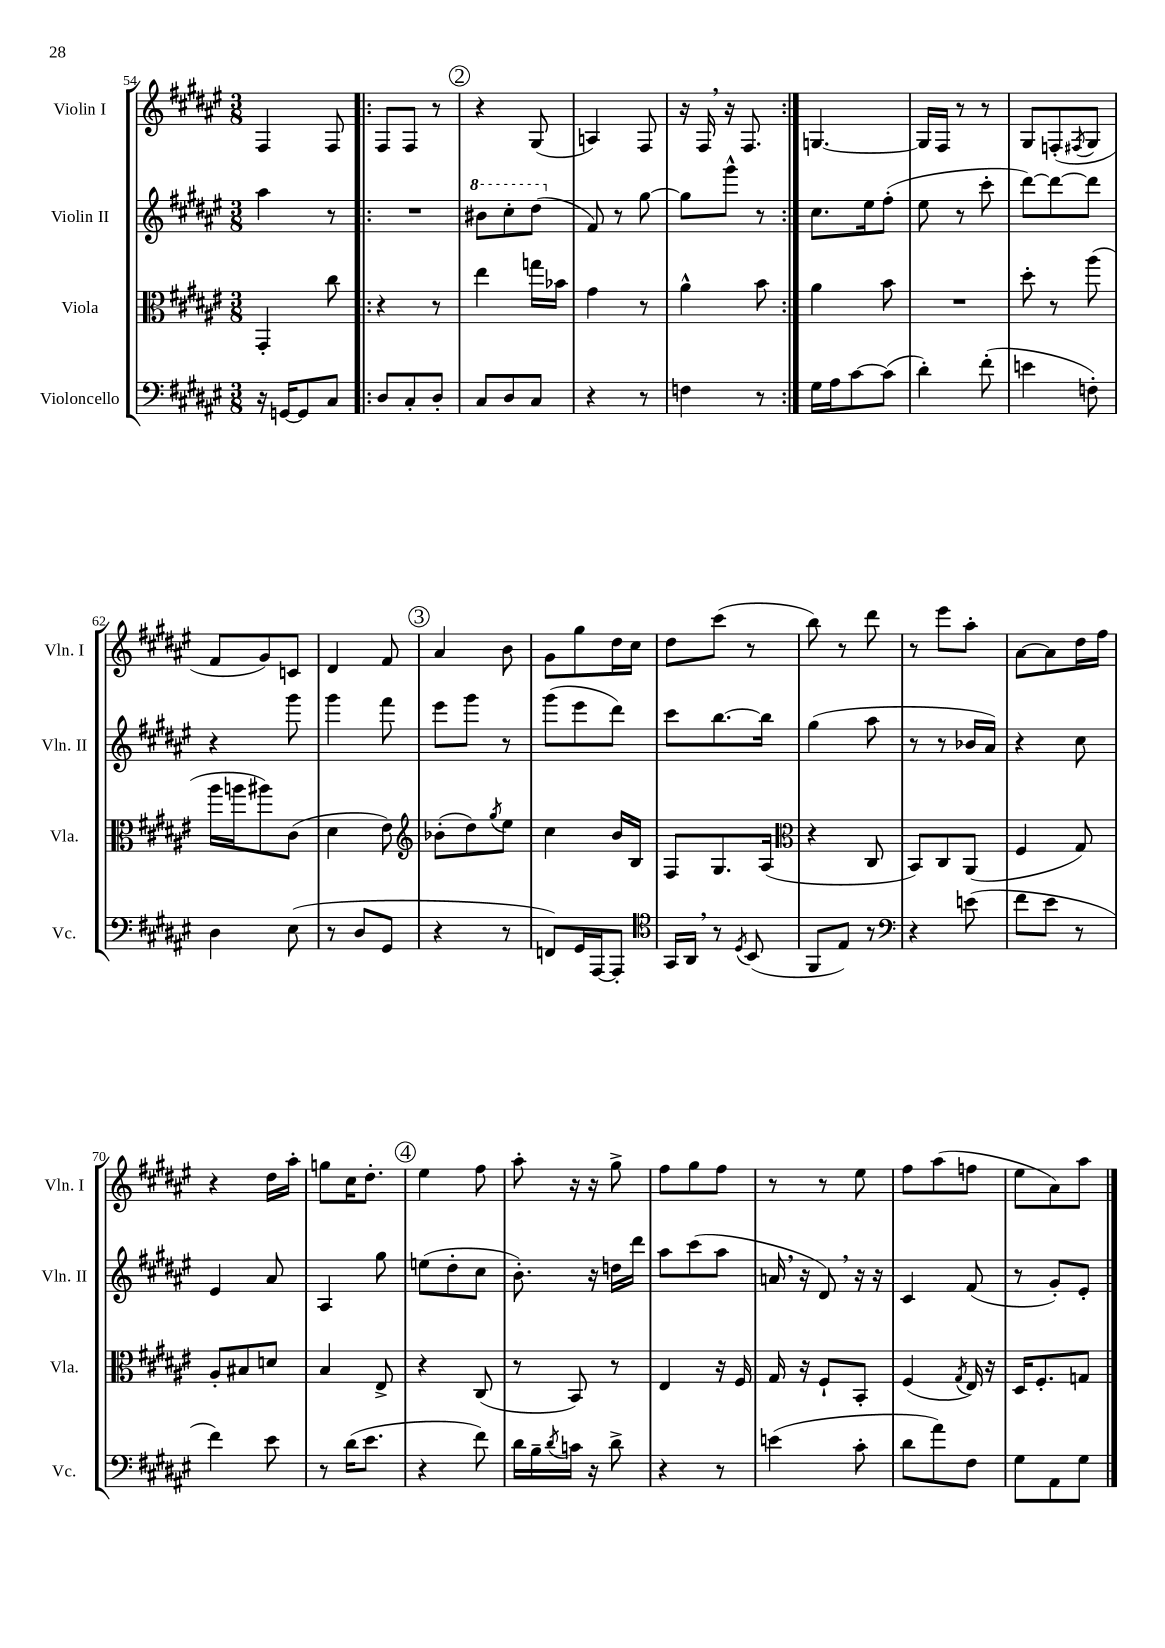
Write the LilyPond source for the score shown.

<<
\new StaffGroup <<
\new Staff = "s0" \with { instrumentName = "Violin I" shortInstrumentName = "Vln. I" } {
    \clef treble \key fis \major \numericTimeSignature \time 3/8
    fis4 fis8 |
    \repeat volta 2 { fis8 fis8 r8 |
    \mark \markup { \circle "2" } r4 gis8( |
    a4) fis8 |
    r16 fis16 \breathe r16 fis8. | }
    g4.~ |
    g16 fis16 r8 r8 |
    gis8 f8-.( \acciaccatura { fis8 } gis8 |
    fis'8 gis'8) c'8 |
    dis'4 fis'8 |
    \mark \markup { \circle "3" } ais'4 b'8 |
    gis'8 gis''8 dis''16 cis''16 |
    dis''8 cis'''8( r8 |
    b''8) r8 dis'''8 |
    r8 eis'''8 ais''8-. |
    ais'8~ ais'8 dis''16 fis''16 |
    r4 dis''16 ais''16-. |
    g''8 cis''16 dis''8.-. |
    \mark \markup { \circle "4" } eis''4 fis''8 |
    ais''8-. r16 r16 gis''8-> |
    fis''8 gis''8 fis''8 |
    r8 r8 eis''8 |
    fis''8 ais''8( f''8 |
    eis''8 ais'8) ais''8 \bar "|." |
}
\new Staff = "s1" \with { instrumentName = "Violin II" shortInstrumentName = "Vln. II" } {
    \clef treble \key fis \major \numericTimeSignature \time 3/8
    ais''4 r8 |
    \repeat volta 2 { R4. |
    \mark \markup { \circle "2" } \ottava #1 bis''8 cis'''8-. dis'''8( \ottava #0 |
    fis'8) r8 gis''8~ |
    gis''8 gis'''8-^ r8 | }
    cis''8. eis''16 fis''8-.( |
    eis''8 r8 cis'''8-. |
    dis'''8~) dis'''8~ dis'''8 |
    r4 gis'''8 |
    gis'''4 fis'''8 |
    \mark \markup { \circle "3" } eis'''8 gis'''8 r8 |
    gis'''8( eis'''8 dis'''8) |
    cis'''8 b''8.~ b''16 |
    gis''4( ais''8 |
    r8 r8 bes'16 ais'16) |
    r4 cis''8 |
    eis'4 ais'8 |
    ais4 gis''8 |
    \mark \markup { \circle "4" } e''8( dis''8-. cis''8 |
    b'8.-.) r16 d''16 dis'''16 |
    ais''8 cis'''8( ais''8 |
    a'16 \breathe r16 dis'8) \breathe r16 r16 |
    cis'4 fis'8( |
    r8 gis'8-.) eis'8-. \bar "|." |
}
\new Staff = "s2" \with { instrumentName = "Viola" shortInstrumentName = "Vla." } {
    \clef alto \key fis \major \numericTimeSignature \time 3/8
    gis,4-. cis''8 |
    \repeat volta 2 { r4 r8 |
    \mark \markup { \circle "2" } eis''4 g''16 bes'16 |
    gis'4 r8 |
    ais'4-^ b'8 | }
    ais'4 b'8 |
    R4. |
    dis''8-. r8 ais''8( |
    ais''16 a''16 ais''8) cis'8( |
    dis'4 eis'8) |
    \mark \markup { \circle "3" } \clef treble bes'8-.( dis''8) \acciaccatura { gis''8 } eis''8 |
    cis''4 b'16 b16 |
    fis8 gis8. ais16( |
    \clef alto r4 cis8 |
    b,8) cis8 ais,8( |
    fis4 gis8) |
    ais8-. bis8 d'8 |
    b4 eis8-> |
    \mark \markup { \circle "4" } r4 cis8( |
    r8 b,8) r8 |
    eis4 r16 fis16 |
    gis16 r16 fis8-! b,8-. |
    fis4( \acciaccatura { gis8 } eis16) r16 |
    dis16 fis8.-. g8 \bar "|." |
}
\new Staff = "s3" \with { instrumentName = "Violoncello" shortInstrumentName = "Vc." } {
    \clef bass \key fis \major \numericTimeSignature \time 3/8
    r16 g,16~ g,8 cis8 |
    \repeat volta 2 { dis8 cis8-. dis8-. |
    \mark \markup { \circle "2" } cis8 dis8 cis8 |
    r4 r8 |
    f4 r8 | }
    gis16 ais16 cis'8~ cis'8( |
    dis'4-.) fis'8-.( |
    e'4 f8-.) |
    dis4 eis8( |
    r8 dis8 gis,8 |
    \mark \markup { \circle "3" } r4 r8 |
    f,8) gis,16 ais,,16~ ais,,8-. |
    \clef tenor gis,16 ais,16 \breathe r8 \acciaccatura { dis8 } b,8( |
    fis,8 eis8) r8 |
    \clef bass r4 e'8( |
    fis'8 eis'8 r8 |
    fis'4) eis'8 |
    r8 dis'16( eis'8. |
    \mark \markup { \circle "4" } r4 fis'8) |
    dis'16 b16-- \acciaccatura { dis'8 } c'16 r16 dis'8-> |
    r4 r8 |
    e'4( cis'8-. |
    dis'8 ais'8) fis8 |
    gis8 ais,8 gis8 \bar "|." |
}
>>
>>
\layout { \context { \Score currentBarNumber = #54 } }
